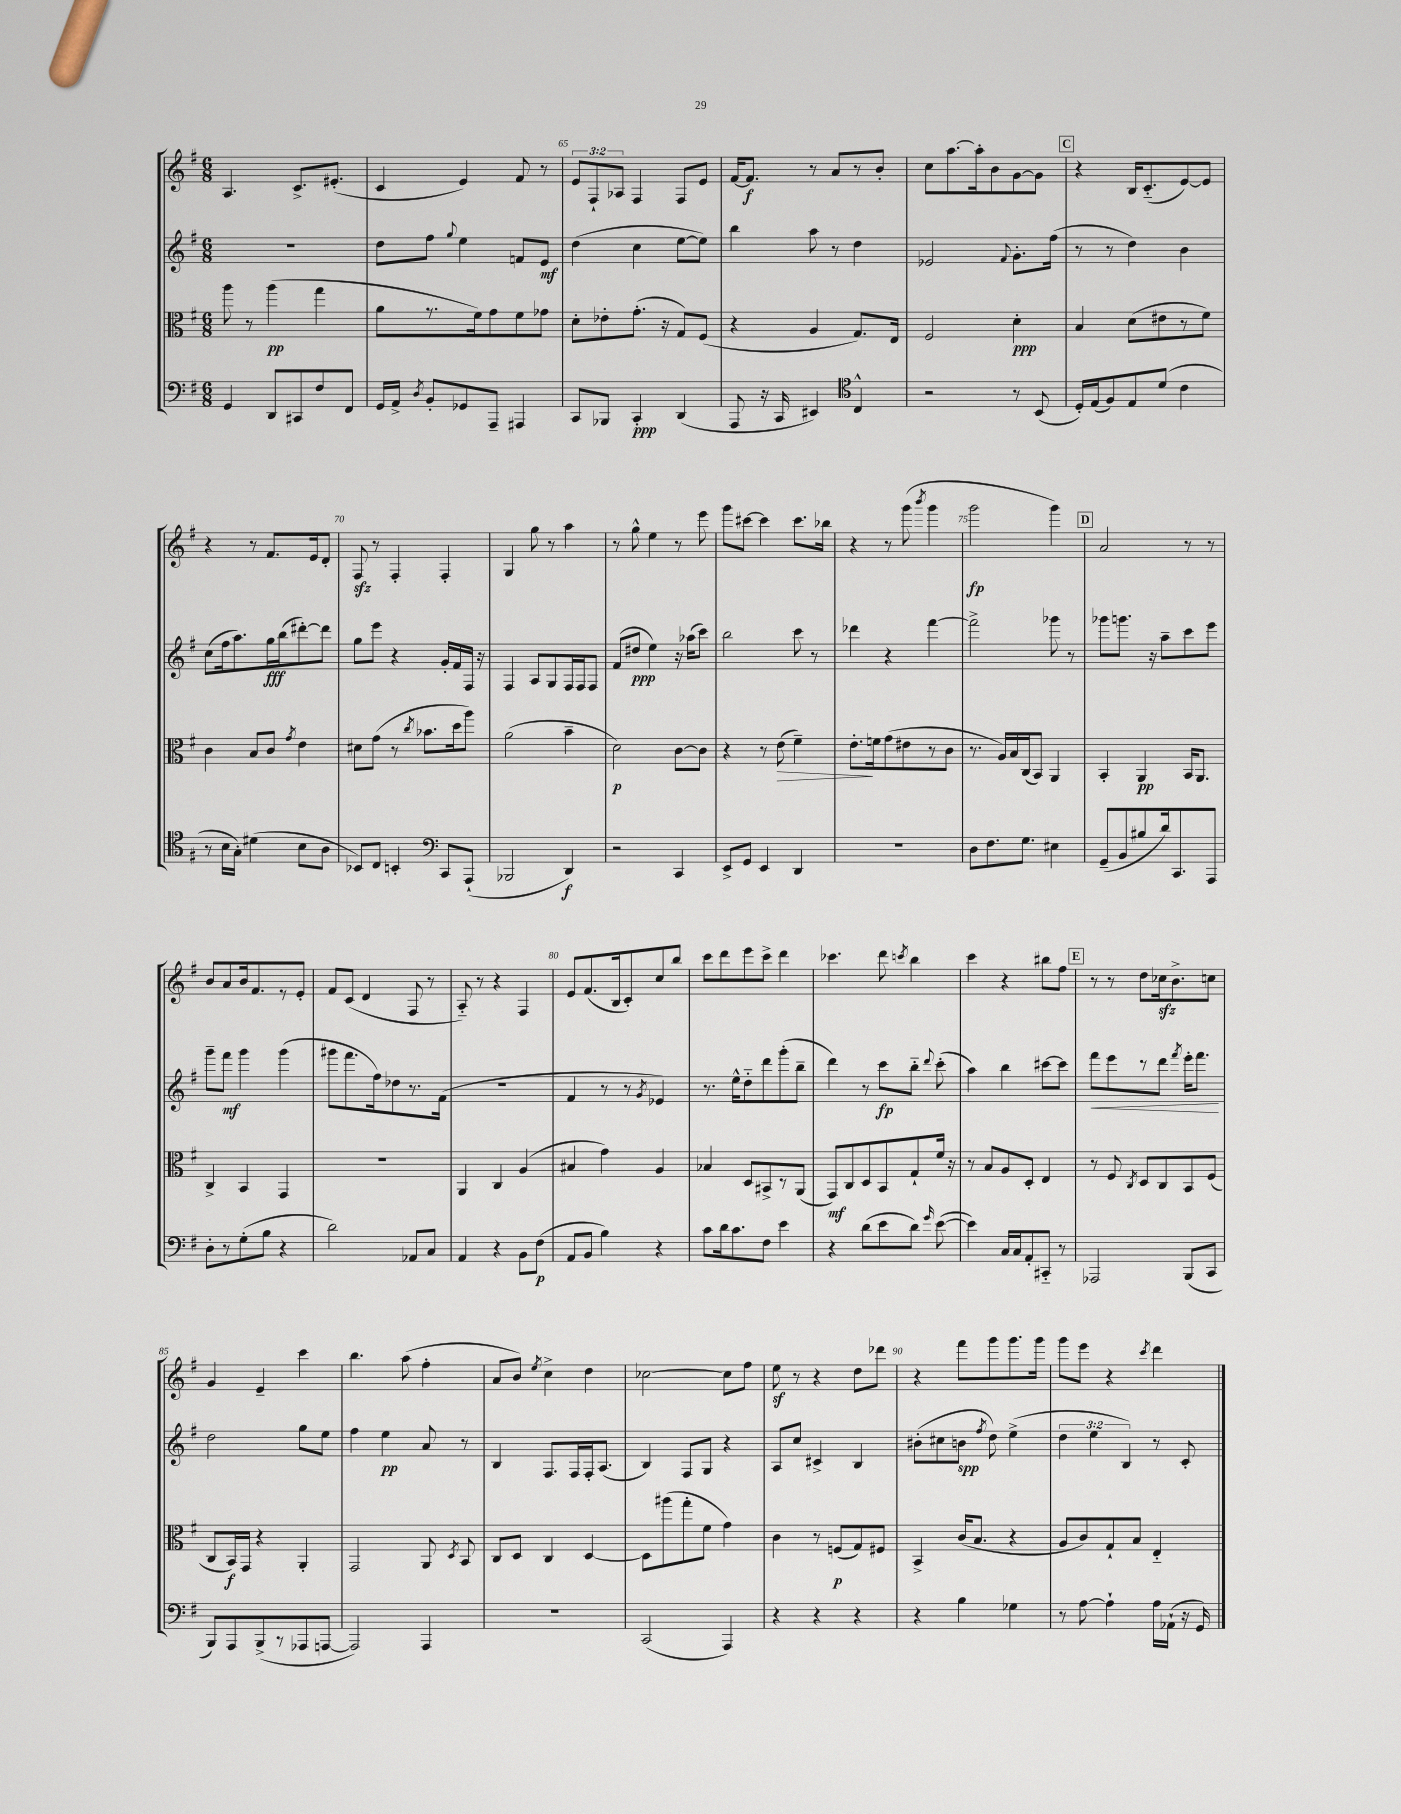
<<
\new StaffGroup <<
\new Staff = "s0" {
    \clef treble \key g \major \numericTimeSignature \time 6/8 \override Staff.TupletNumber.text = #tuplet-number::calc-fraction-text
    \autoBeamOff a4. c'8.[-> eis'8.]-.( |
    c'4 e'4) fis'8 r8 |
    \tuplet 3/2 { e'8[ fis8-! aes8] } fis4 fis8[ e'8] |
    fis'16[~ fis'8.]\f r8 a'8[ r8 b'8]-. |
    c''8[ a''8.~ a''16-. b'8 g'8~ g'8] |
    \mark \markup { \box "C" } r4 b16[ c'8.-_( e'8~) e'8] |
    r4 r8 fis'8.[ e'16 d'8]-. |
    fis8\sfz r8 fis4-. fis4-. |
    g4 g''8 r8 a''4 |
    r8 g''8-^ e''4 r8 e'''8 |
    g'''8[ cis'''8]~ cis'''4 cis'''8.[ bes''16] |
    r4 r8 g'''8( \acciaccatura { b'''8 } g'''4 |
    g'''2\fp g'''4) |
    \mark \markup { \box "D" } a'2 r8 r8 |
    b'8[ a'8 b'16 fis'8. r8 e'8]-. |
    fis'8[ c'8]( d'4 fis8 r8 |
    a8-_) r8 r4 fis4 |
    e'8[ fis'8.( b16 c'8-.) c''8 b''8] |
    c'''8[ d'''8 e'''8 c'''8]-> d'''4 |
    ces'''4. d'''8 \acciaccatura { c'''8 } b''4 |
    c'''4 r4 bis''8[ fis''8] |
    \mark \markup { \box "E" } r8 r8 d''8[ ces''16\sfz b'8.-> c''8] |
    g'4 e'4-- c'''4 |
    b''4. a''8( fis''4-. |
    a'8[ b'8]) \acciaccatura { e''8 } c''4-> d''4 |
    ces''2~ ces''8[ fis''8] |
    e''8\sf r8 r4 d''8[ des'''8] |
    r4 fis'''8[ g'''8 g'''8. g'''16] |
    g'''8[ e'''8] r4 \acciaccatura { c'''8 } d'''4 \bar "|." |
}
\new Staff = "s1" {
    \clef treble \key g \major \numericTimeSignature \time 6/8 \override Staff.TupletNumber.text = #tuplet-number::calc-fraction-text
    \autoBeamOff R2. |
    d''8[ fis''8] \appoggiatura { g''8 } e''4 f'8[ e'8]\mf |
    d''4( c''4 e''8[~ e''8]) |
    b''4 a''8 r8 d''4 |
    ees'2 \appoggiatura { fis'8 } g'8.[-. fis''16]( |
    \mark \markup { \box "C" } r8 r8 d''4) b'4 |
    c''8[( fis''16 a''8.) g''16\fff b''16( dis'''8~-.) dis'''8] |
    g''8[ e'''8] r4 g'16[-. fis'16 fis16] r16 |
    fis4 a8[ g8 fis16 fis16 fis8] |
    fis'8[( dis''8]\ppp e''4) r16 aes''16[( c'''8]) |
    b''2 c'''8 r8 |
    des'''4 r4 fis'''4~ |
    fis'''2-> ges'''8 r8 |
    \mark \markup { \box "D" } ges'''8[ g'''8.] r16 a''8[-- c'''8 e'''8] |
    g'''8[-- fis'''8]\mf g'''4 g'''4( |
    gis'''8[ fis'''8. fis''16) des''8 r8. fis'16]( |
    R2. |
    fis'4 r8 r8 \acciaccatura { g'8 } ees'4) |
    r8. e''16[-^ d''8-_ d'''8 g'''8-.( b''8]-- |
    d'''4) r8 c'''8[\fp b''8]-_ \appoggiatura { d'''8 } c'''8-.( |
    a''4) b''4 cis'''8[~ cis'''8] |
    \mark \markup { \box "E" } fis'''8[\< e'''8 r8 d'''8] \acciaccatura { fis'''8 } e'''16[-. fis'''8.]\! |
    d''2 g''8[ e''8] |
    fis''4 e''4\pp a'8 r8 |
    b4 fis8.[ fis16 fis16-. a8.]( |
    b4) fis8[ g8] r4 |
    a8[ c''8] cis'4-> b4 |
    bis'8[-.( cis''8 b'8]\spp \acciaccatura { fis''8 } d''8) e''4->( |
    \tuplet 3/2 { d''4 e''4 b4) } r8 c'8-. \bar "|." |
}
\new Staff = "s2" {
    \clef alto \key g \major \numericTimeSignature \time 6/8
    \autoBeamOff a''8 r8 a''4\pp( g''4 |
    a'8[ r8. fis'16) g'8 fis'8 ges'8] |
    d'8[-. ees'8-. g'8.]-.( r16 g8[) fis8]( |
    r4 a4 g8.[) e16] |
    fis2 d'4-.\ppp |
    \mark \markup { \box "C" } b4 d'8[( eis'8 r8 fis'8]) |
    c'4 b8[ c'8] \acciaccatura { g'8 } e'4 |
    dis'8[ g'8]( r8 \acciaccatura { c''8 } bes'8.[ d''16 a''8]) |
    a'2( b'4-- |
    d'2\p) c'8[~ c'8] |
    r4 r8 e'8\>( fis'4--) |
    e'8.[-.\! f'16 g'8( eis'8 r8 c'8] |
    r8. a16[) b16 c16( b,8]) a,4 |
    \mark \markup { \box "D" } b,4-. a,4\pp b,16[ a,8.] |
    c4-> b,4 g,4 |
    R2. |
    a,4 c4 a4( |
    bis4 g'4) a4 |
    bes4 d8[ bis,8-> r8 a,8]( |
    g,8[\mf) c8 d8 b,8 g8-! fis'16] r16 |
    r8 b8[ a8 d8]-. e4 |
    \mark \markup { \box "E" } r8 fis8 \acciaccatura { c8 } d8[ c8 b,8 fis8]( |
    c8[ b,16\f) g,16] r4 a,4-. |
    g,2 a,8 \acciaccatura { d8 } b,8 |
    c8[ d8] c4 d4~ |
    d8[ ais''8( g''8-. fis'8] g'4) |
    c'4 r8 f8[\p( g8) fis8] |
    b,4-> c'16[( b8.] r4 |
    a8[ c'8) g8-! b8] e4-_ \bar "|." |
}
\new Staff = "s3" {
    \clef bass \key g \major \numericTimeSignature \time 6/8
    \autoBeamOff g,4 d,8[ cis,8 fis8 fis,8] |
    g,16[ a,16]-> \acciaccatura { d8 } b,8[-. ges,8 a,,8]-- ais,,4 |
    c,8[ bes,,8] c,4-.\ppp d,4( |
    a,,8 r16 c,16 eis,4) \clef tenor c4-^ |
    r2 r8 b,8( |
    \mark \markup { \box "C" } d16[-.) e16( fis8) e8 d'8]( c'4 |
    r8 b16[ g16]-.) dis'4( b8[ a8] |
    bes,8[) c8] b,4-. \clef bass c,8[ a,,8]-!( |
    bes,,2 d,4\f) |
    r2 c,4 |
    e,8[-> g,8] e,4 d,4 |
    R2. |
    d8[ fis8. g8.] eis4 |
    \mark \markup { \box "D" } g,8[--( b,8 bis8 d'16) c,8. a,,8] |
    d8[-. r8 g8-.( b8] r4 |
    d'2) aes,8[ c8] |
    a,4 r4 b,8[ fis8]\p( |
    a,8[ b,8] b4) r4 |
    c'8[ d'16 c'8. fis8] e'4 |
    r4 d'8[( e'8 d'8]) \grace { g'16 } e'8~( |
    e'4) c16[ c16 a,8-. cis,8]-_ r8 |
    \mark \markup { \box "E" } aes,,2 b,,8[( c,8] |
    b,,8[) a,,8 b,,8->( r8 aes,,8 a,,8]~ |
    a,,2) a,,4 |
    R2. |
    c,2( a,,4) |
    r4 r4 r4 |
    r4 b4 ges4 |
    r8 a8~ a4-! a16[ aes,16]-!( r16 g,16) \bar "|." |
}
>>
>>
\layout { \context { \Score currentBarNumber = #63 \override BarNumber.break-visibility = ##(#f #t #t) barNumberVisibility = #(every-nth-bar-number-visible 5) } }
